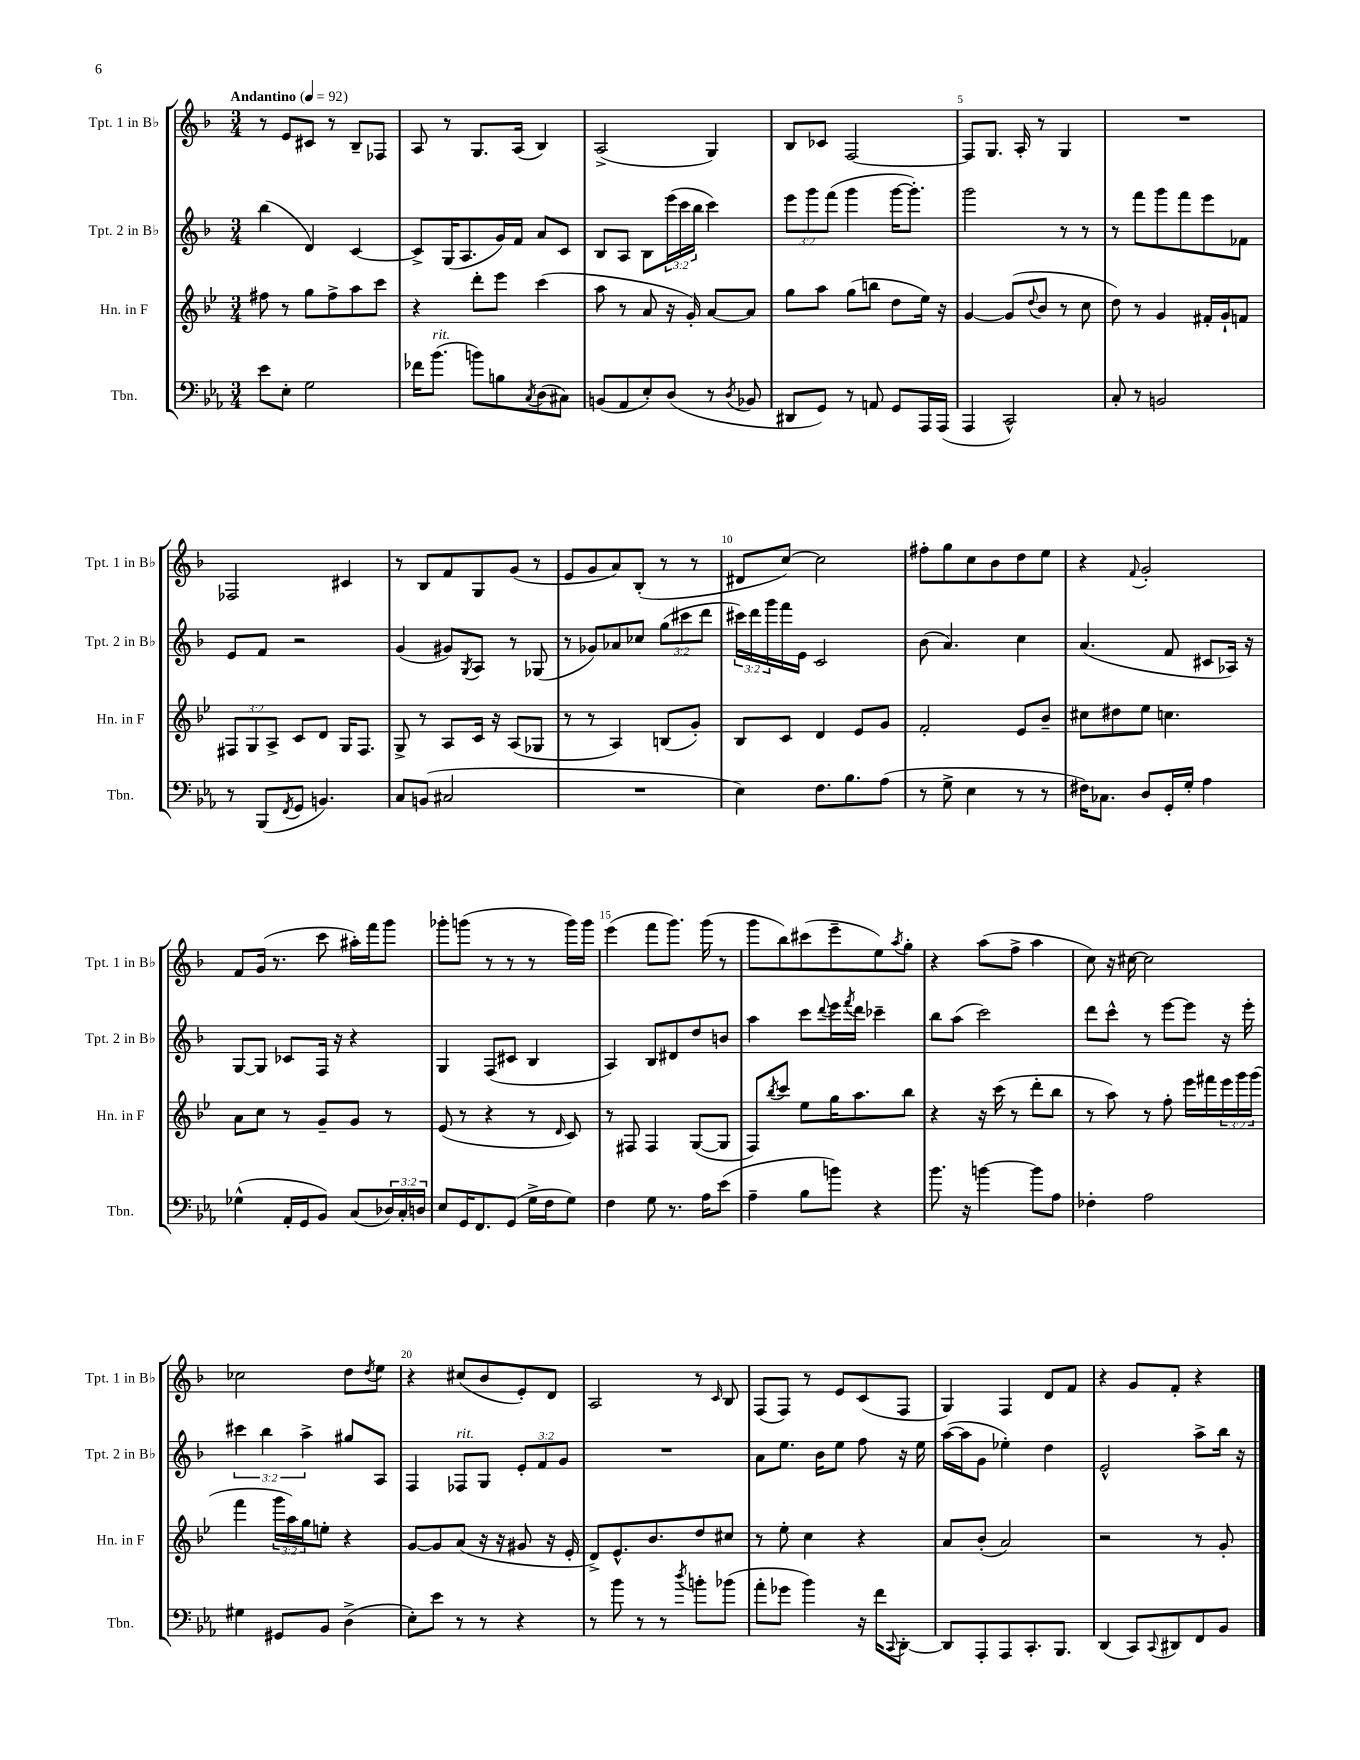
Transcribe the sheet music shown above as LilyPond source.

<<
\new StaffGroup <<
\new Staff = "s0" \with { instrumentName = "Tpt. 1 in Bb" shortInstrumentName = "Tpt. 1 in Bb" } {
    \clef treble \key f \major \numericTimeSignature \time 3/4 \tempo "Andantino" 4 = 92
    r8 e'8 cis'8 r8 bes8-- fes8 |
    a8 r8 g8. a16( bes4) |
    a2->( g4) |
    bes8 ces'8 f2~ |
    f8 g8. a16-. r8 g4 |
    R2. |
    fes2 cis'4 |
    r8 bes8 f'8 g8 g'8( r8 |
    e'8 g'8 a'8) bes8-.( r8 r8 |
    dis'8 c''8~) c''2 |
    fis''8-. g''8 c''8 bes'8 d''8 e''8 |
    r4 \appoggiatura { f'8 } g'2-. |
    f'8 g'16( r8. c'''8 ais''16-.) f'''16 g'''8 |
    ges'''8-. g'''8( r8 r8 r8 g'''16) g'''16 |
    e'''4( f'''8 g'''8.) g'''16( r8 |
    g'''8 bes''8) cis'''8( e'''8-- e''8) \acciaccatura { a''8 } g''8-. |
    r4 a''8( f''8-> a''4 |
    c''8) r16 cis''16~ cis''2 |
    ces''2 d''8 \acciaccatura { d''8 } e''8 |
    r4 cis''8( bes'8 e'8-.) d'8 |
    a2 r8 \grace { c'16 } bes8 |
    f8( f8) r8 e'8 c'8( f8 |
    g4) f4 d'8 f'8 |
    r4 g'8 f'8-. r4 \bar "|." |
}
\new Staff = "s1" \with { instrumentName = "Tpt. 2 in Bb" shortInstrumentName = "Tpt. 2 in Bb" } {
    \clef treble \key f \major \numericTimeSignature \time 3/4 \override Staff.TupletNumber.text = #tuplet-number::calc-fraction-text
    bes''4( d'4) c'4~ |
    c'8-> g16( a8. g'16) f'16 a'8 c'8 |
    bes8 a8 bes8 \tuplet 3/2 { e'''16( c'''16 bes''16 } c'''4) |
    \tuplet 3/2 { e'''8 g'''8 f'''8( } g'''4 g'''16~ g'''8.-.) |
    g'''2 r8 r8 |
    r8 f'''8 g'''8 f'''8 e'''8 fes'8 |
    e'8 f'8 r2 |
    g'4( gis'8) \acciaccatura { g8 } a8 r8 ges8( |
    r8 ges'8) aes'8 ces''8 \tuplet 3/2 { g''8( cis'''8 d'''8 } |
    \tuplet 3/2 { cis'''16) d'''16 g'''16 } f'''16 e'16 c'2 |
    bes'8( a'4.) c''4 |
    a'4.( f'8 cis'8 aes16) r16 |
    g8~ g8 ces'8 f16 r16 r4 |
    g4 f8( cis'8 bes4 |
    a4) bes8 dis'8 d''8 b'8 |
    a''4 c'''8 \appoggiatura { d'''8 } e'''16 \acciaccatura { f'''8 } d'''16 ces'''4-- |
    bes''8 a''8( c'''2) |
    d'''8 c'''8-^ r8 e'''8~ e'''8 r16 e'''16-. |
    \tuplet 3/2 { cis'''4 bes''4 a''4-> } gis''8 a8 |
    f4 fes8^\markup { \italic "rit." } g8 \tuplet 3/2 { e'8-. f'8 g'8 } |
    R2. |
    a'8 e''8. bes'16 e''8 f''8 r16 e''16 |
    a''16~( a''16 g'8 ees''4-.) d''4 |
    e'2-^ a''8-> bes''16 r16 \bar "|." |
}
\new Staff = "s2" \with { instrumentName = "Hn. in F" shortInstrumentName = "Hn. in F" } {
    \clef treble \key bes \major \numericTimeSignature \time 3/4 \override Staff.TupletNumber.text = #tuplet-number::calc-fraction-text
    fis''8 r8 g''8 fis''8-> a''8 c'''8 |
    r4 d'''8-. ees'''8 c'''4( |
    a''8 r8 a'8 r16 g'16-.) a'8~ a'8 |
    g''8 a''8 g''8( b''8 d''8 ees''16) r16 |
    g'4~ g'8( \appoggiatura { d''8 } bes'8 r8 c''8 |
    d''8) r8 g'4 fis'16-. g'16-! f'8 |
    \tuplet 3/2 { fis8 g8 a8-> } c'8 d'8 g16 fis8. |
    g8-> r8 a8 c'16 r16 a8( ges8 |
    r8 r8 a4) b8( g'8-.) |
    bes8 c'8 d'4 ees'8 g'8 |
    f'2-. ees'8 bes'8-- |
    cis''8 dis''8 ees''8 c''4. |
    a'8 c''8 r8 g'8-- g'8 r8 |
    ees'8( r8 r4 r8 \grace { d'16 } c'8) |
    r8 fis8 fis4 g8~( g8 |
    f8) \acciaccatura { bes''8 } c'''8 ees''8 g''16 a''8. bes''8 |
    r4 r16 c'''16( r8 d'''8-. bes''8 |
    r8 a''8) r8 f''8-. ees'''16 fis'''16 \tuplet 3/2 { ees'''16 g'''16 g'''16( } |
    f'''4 \tuplet 3/2 { g'''16 a''16) g''16 } e''8-. r4 |
    g'8~ g'8 a'8( r16 r16 gis'8 r16 ees'16-. |
    d'8->) ees'8.-^ bes'8. d''8 cis''8 |
    r8 ees''8-. c''4 r4 |
    a'8 bes'8-.( a'2) |
    r2 r8 g'8-. \bar "|." |
}
\new Staff = "s3" \with { instrumentName = "Tbn." shortInstrumentName = "Tbn." } {
    \clef bass \key ees \major \numericTimeSignature \time 3/4 \override Staff.TupletNumber.text = #tuplet-number::calc-fraction-text
    ees'8 ees8-. g2 |
    fes'16 bes'8.^\markup { \italic "rit." }( b'8) b8 \acciaccatura { c8 } d8( cis8) |
    b,8( aes,8 ees8-.) d8( r8 \acciaccatura { d8 } bes,8 |
    dis,8 g,8) r8 a,8 g,8 aes,,16 aes,,16( |
    aes,,4 c,2-^) |
    c8-. r8 b,2 |
    r8 bes,,8( \acciaccatura { f,8 } g,8 b,4.) |
    c8 b,8( cis2 |
    R2. |
    ees4) f8. bes8. aes8( |
    r8 g8-> ees4 r8 r8 |
    fis16) ces8. d8 g,16-. g16-. aes4 |
    ges4-^( aes,16-. g,16 bes,8) c8( \tuplet 3/2 { des16) c16-. d16 } |
    ees8 g,16 f,8. g,8( g16-> f16 g8) |
    f4 g8 r8. aes16 ees'8( |
    aes4-- bes8 b'8) r4 |
    bes'8. r16 b'4~ b'8 aes8 |
    fes4-. aes2 |
    gis4 gis,8 bes,8 d4->( |
    ees8-.) ees'8 r8 r8 r4 |
    r8 bes'8 r8 r8 \acciaccatura { d''8 } b'8-. bes'8( |
    aes'8-. ges'8 bes'4) r16 f'16 \appoggiatura { c,8 } d,8~-. |
    d,8 aes,,8-. aes,,8 c,8.-. bes,,8. |
    d,4( c,8) \appoggiatura { c,8 } dis,8 f,8 bes,8 \bar "|." |
}
>>
>>
\layout { \context { \Score \override BarNumber.break-visibility = ##(#f #t #t) barNumberVisibility = #(every-nth-bar-number-visible 5) } }
